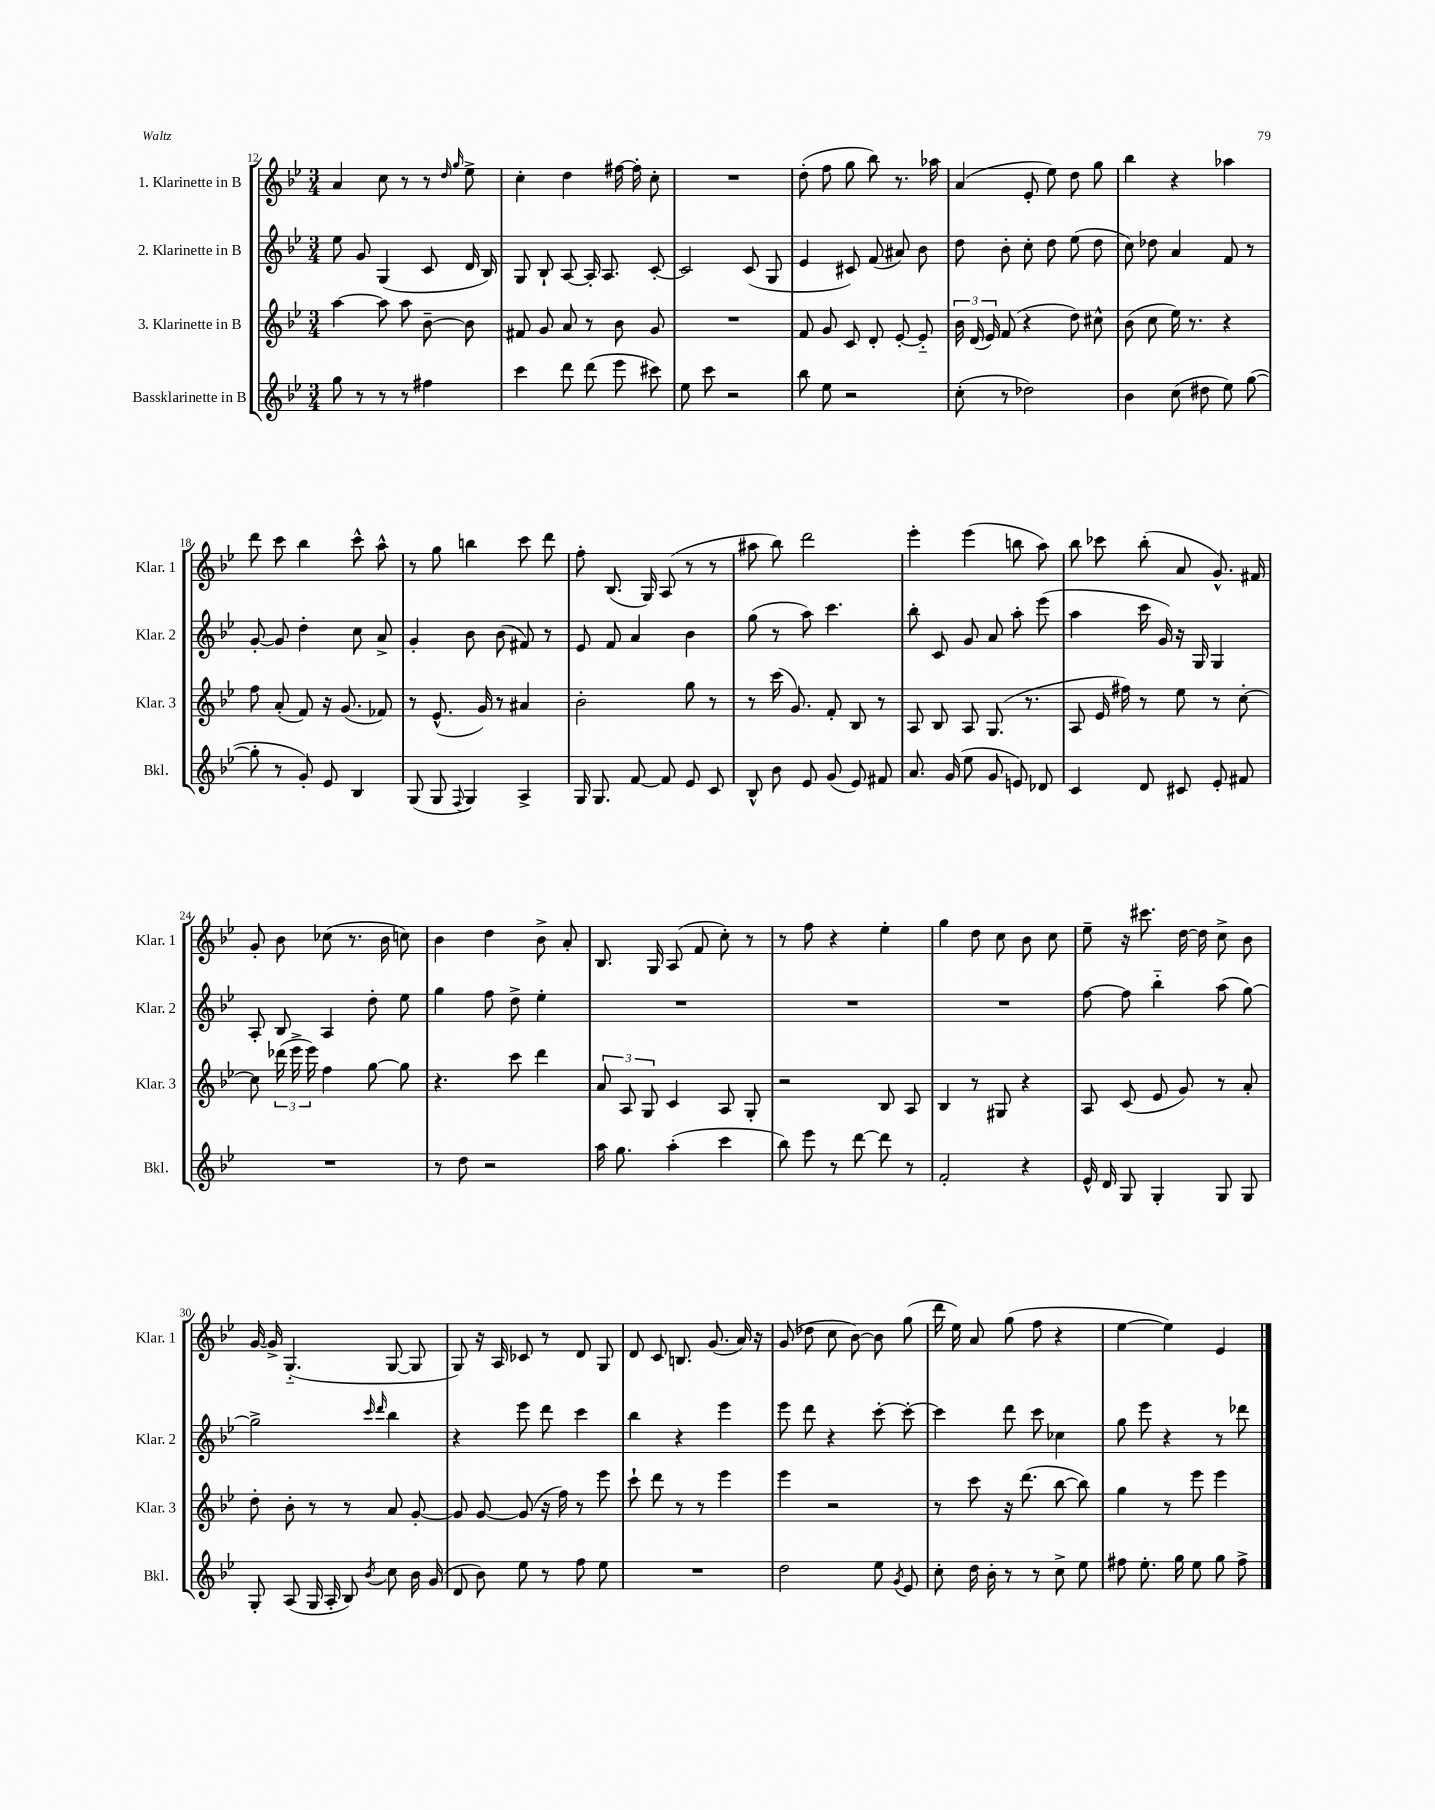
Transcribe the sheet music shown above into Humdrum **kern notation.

**kern	**kern	**kern	**kern
*part4	*part3	*part2	*part1
*staff4	*staff3	*staff2	*staff1
*I"Bassklarinette in B	*I"3. Klarinette in B	*I"2. Klarinette in B	*I"1. Klarinette in B
*I'Bkl.	*I'Klar. 3	*I'Klar. 2	*I'Klar. 1
*clefG2	*clefG2	*clefG2	*clefG2
*k[b-e-]	*k[b-e-]	*k[b-e-]	*k[b-e-]
*M3/4	*M3/4	*M3/4	*M3/4
=12	=12	=12	=12
8gg\	[4aa\	8ee-\	4a/
8r	.	8g/	.
8r	8aa\]	(4G/	8cc\
8r	8aa\	.	8r
4ff#X\	[8b-~\	8c/	8r
.	.	.	16qqdd/
.	.	.	16qqgg/
.	8b-\]	16d/	8ee-^\
.	.	16B-/)	.
=13	=13	=13	=13
4ccc\	8f#X/	8G/	4cc'\
.	8g/	8B-`/	.
8ddd\	8a/	[8A/	4dd\
(8ddd\	8r	16A'/]	.
.	.	8.A/	.
8eee-\	8b-\	.	[16ff#X\
.	.	.	16ff#'\]
8ccc#X\)	8g/	[8c'/	8cc'\
=14	=14	=14	=14
8ee-\	2.r	2c/]	2.r
8ccc\	.	.	.
2r	.	.	.
.	.	(8c/	.
.	.	8G/	.
=15	=15	=15	=15
8bb-\	8f/	4e-/	(8dd'\
8ee-\	8g/	.	8ff\
2r	8c/	8c#X/)	8gg\
.	8d'/	(8f/	8bb-\)
.	[8e-'/	8a#X/)	8.r
.	8e-/]	8b-\	.
.	.	.	16aa-X\
=16	=16	=16	=16
(8cc'\	24b-\	8dd\	(4a/
.	(24d/	.	.
.	24e-/)	.	.
8r	(8f/	8b-'\	.
2dd-X\)	4r	8cc'\	8e-'/
.	.	8dd\	8ee-\)
.	8dd\)	(8ee-\	8dd\
.	8cc#X^^\	8dd\	8gg\
=17	=17	=17	=17
4b-\	(8b-\	8cc\)	4bb-\
.	8cc\	8dd-X\	.
(8cc\	16ee-\)	4a/	4r
.	8.r	.	.
8dd#X\	.	.	.
8ee-\)	4r	8f/	4aa-X\
([8gg\	.	8r	.
!!LO:LB:g=z
=18	=18	=18	=18
8gg'\]	8ff\	[8g'/	8ddd\
8r	(8a'/	8g/]	8ccc\
8g'/)	8f/)	4dd'\	4bb-\
8e-/	16r	.	.
.	(8.g/	.	.
4B-/	.	8cc\	8ccc^^\
.	8f-X/)	8a^/	8aa^^\
=19	=19	=19	=19
(8G/	8r	4g'/	8r
8G/	(8.e-^^/	.	8gg\
8qqF/	.	.	.
4G/)	.	8b-\	4bbn\
.	16g/)	.	.
.	8r	(8b-\	.
4A^/	4a#X/	8f#X/)	8ccc\
.	.	8r	8ddd\
=20	=20	=20	=20
16G/	2b-'\	8e-/	8ff'\
8.G/	.	.	.
.	.	8f/	(8.B-/
[8f/	.	4a/	.
.	.	.	16G/)
8f/]	.	.	(8A/
8e-/	8gg\	4b-\	8r
8c/	8r	.	8r
=21	=21	=21	=21
8B-^^/	8r	(8gg\	8aa#X\
8b-\	(16ccc\	8r	8bb-\)
.	8.g/)	.	.
8e-/	.	8aa\)	2ddd\
(8g/	8f'/	4.ccc\	.
8e-/)	8B-/	.	.
8f#X/	8r	.	.
=22	=22	=22	=22
8.a/	8A/	8bb-'\	4eee-'\
.	8B-/	8c/	.
(16g/	.	.	.
8ee-\	8A/	8g/	(4eee-\
8g/	(8.G/	8a/	.
8en/)	.	8aa'\	8bbn\
.	8.r	.	.
8d-X/	.	(8eee-\	8aa\)
=23	=23	=23	=23
4c/	8A/	4aa\	8bb-\
.	16e-/	.	8ccc-X\
.	16ff#X\)	.	.
8d/	8r	16ccc\	(8bb-'\
.	.	16g/)	.
8c#X/	8ee-\	16r	8a/
.	.	16G/	.
8e-'/	8r	4G/	8.g^^/)
8f#X/	[8cc'\	.	.
.	.	.	16f#X/
!!LO:LB:g=z
=24	=24	=24	=24
2.r	8cc\]	8A'/	8g'/
.	(24ddd-X\	8B-/	8b-\
.	24eee-^\	.	.
.	24eee-\)	.	.
.	4ff\	4A/	(8cc-X\
.	.	.	8.r
.	[8gg\	8dd'\	.
.	.	.	16b-\
.	8gg\]	8ee-\	8ccn\)
=25	=25	=25	=25
8r	4.r	4gg\	4b-\
8dd\	.	.	.
2r	.	8ff\	4dd\
.	8ccc\	8dd^\	.
.	4ddd\	4ee-'\	8b-^\
.	.	.	8a'/
=26	=26	=26	=26
16aa\	12a/	2.r	8.B-/
8.gg\	.	.	.
.	12A/	.	.
.	12G/	.	.
.	.	.	16G/
(4aa'\	4c/	.	(8A/
.	.	.	8f/
4ccc\	8A/	.	8cc'\)
.	8G'/	.	8r
=27	=27	=27	=27
8bb-\)	2r	2.r	8r
8eee-\	.	.	8ff\
8r	.	.	4r
[8ddd\	.	.	.
8ddd\]	8B-/	.	4ee-'\
8r	8A/	.	.
=28	=28	=28	=28
2f'/	4B-/	2.r	4gg\
.	8r	.	8dd\
.	8G#X/	.	8cc\
4r	4r	.	8b-\
.	.	.	8cc\
=29	=29	=29	=29
16e-^^/	8A/	[8ff\	8ee-~\
16d/	.	.	.
8G/	(8c/	8ff\]	16r
.	.	.	8.ccc#X\
4G'/	8e-/	4bb-\	.
.	8g/)	.	[16dd\
.	.	.	16dd\]
8G/	8r	(8aa\	8cc^\
8G/	8a'/	[8gg\)	8b-\
!!LO:LB:g=z
=30	=30	=30	=30
8G'/	8dd'\	2gg^\]	[16g/
.	.	.	16g^/]
(8A/	8b-'\	.	(4.G/
16G/	8r	.	.
16A'/	.	.	.
8B-/)	8r	.	.
.	.	16qqccc/	.
8qb-/	.	16qqddd/	.
8cc\	8a/	4bb-\	[8G/
16b-\	[8g'/	.	8G/]
(16g/	.	.	.
=31	=31	=31	=31
8d/	8g/]	4r	8G/)
8b-\)	[8g/	.	16r
.	.	.	16A/
8ee-\	(8g/]	8eee-\	8c-X/
8r	16r	8ddd\	8r
.	16ff\)	.	.
8ff\	8r	4ccc\	8d/
8ee-\	8eee-\	.	8G/
=32	=32	=32	=32
2.r	8ccc`\	4bb-\	8d/
.	8ddd\	.	8c/
.	8r	4r	8.Bn/
.	8r	.	.
.	.	.	(8.g/
.	4eee-\	4eee-\	.
.	.	.	16a/)
.	.	.	16r
=33	=33	=33	=33
2dd\	4eee-\	8eee-\	(8g/
.	.	8ddd\	8dd-X\
.	2r	4r	8cc\
.	.	.	[8b-\)
8ee-\	.	[8ccc'\	8b-\]
8qg/	.	.	.
8e-/	.	8ccc'\_	(8gg\
=34	=34	=34	=34
8cc'\	8r	4ccc\]	16ddd\
.	.	.	16ee-\)
16dd\	8ccc\	.	8a/
16b-'\	.	.	.
8r	16r	8ddd\	(8gg\
.	(8.ddd\	.	.
8r	.	8ccc\	8ff\
8cc^\	[8bb-\	4cc-X\	4r
8ee-\	8bb-\])	.	.
=35	=35	=35	=35
8ff#X\	4gg\	8gg\	[4ee-\
8.ee-'\	.	8eee-\	.
.	8r	4r	4ee-\])
16gg\	.	.	.
8ee-\	8eee-\	.	.
8gg\	4eee-\	8r	4e-/
8ff#^\	.	8ddd-X\	.
==	==	==	==
*-	*-	*-	*-
